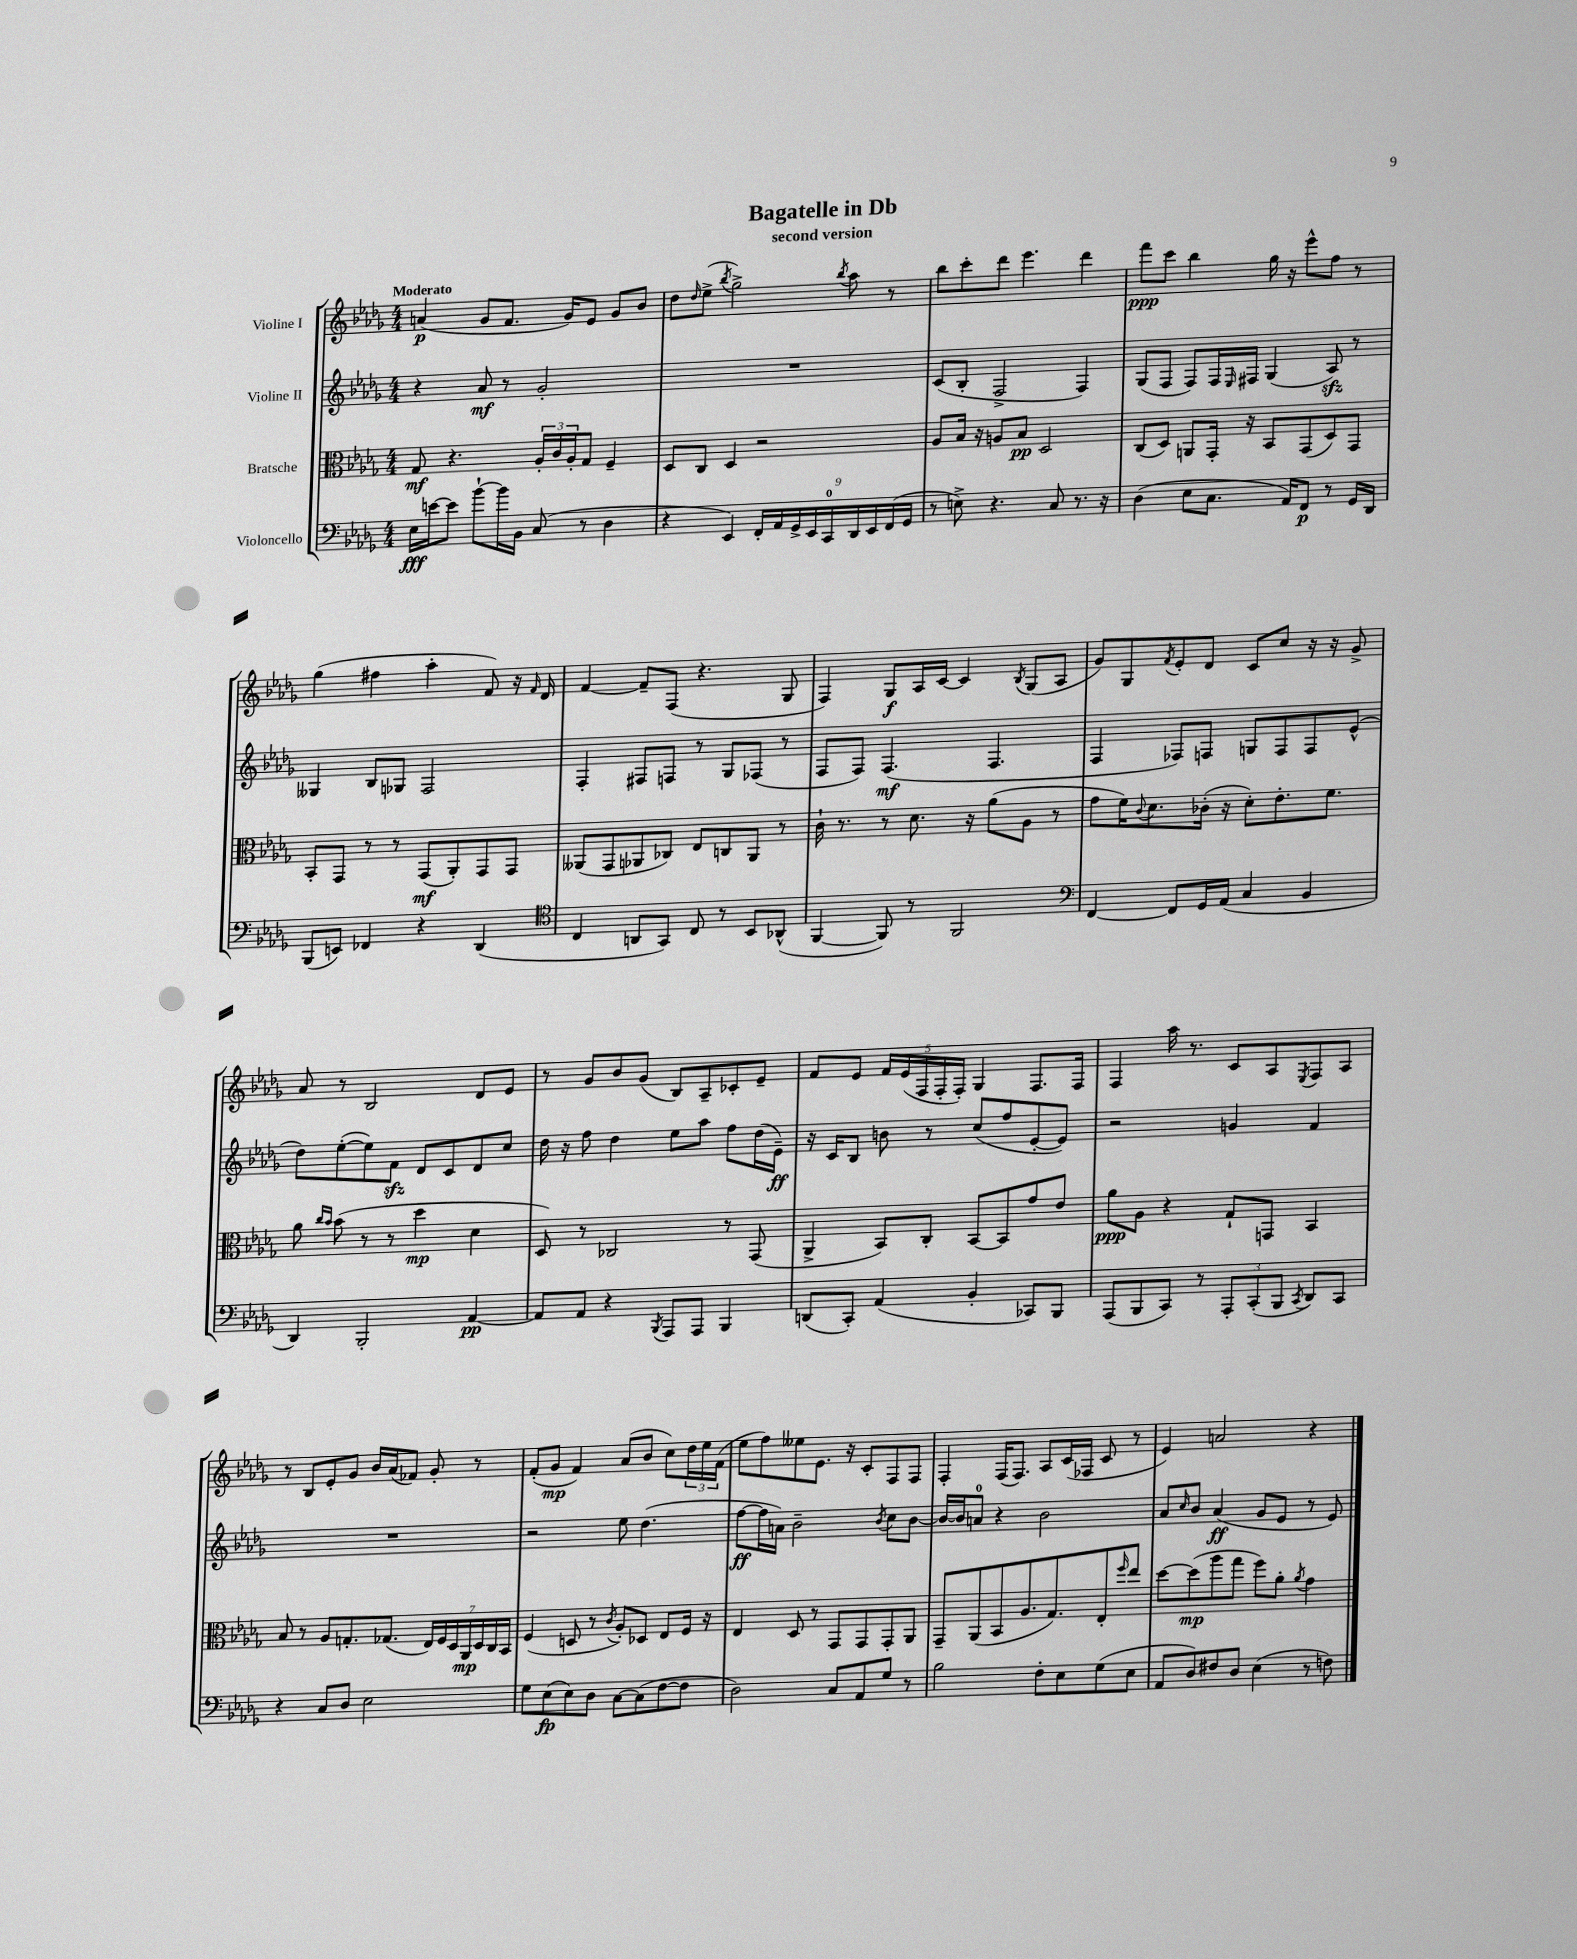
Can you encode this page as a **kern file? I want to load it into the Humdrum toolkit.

**kern	**kern	**kern	**kern
*staff4	*staff3	*staff2	*staff1
*clefF4	*clefC3	*clefG2	*clefG2
*k[b-e-a-d-g-]	*k[b-e-a-d-g-]	*k[b-e-a-d-g-]	*k[b-e-a-d-g-]
*M4/4	*M4/4	*M4/4	*M4/4
16E-	8G-	4r	(4a
[16e	.	.	.
8e]	4.r	.	.
[8b-`	.	8a-	8g-
16b-]	.	8r	8.f
16BB-	.	.	.
(8C	24A-'	2g-'	.
.	24c	.	.
.	.	.	16g-)
.	24A-'	.	.
8r	8G-	.	8e-
4D-	4F~	.	8g-
.	.	.	8b-
=	=	=	=
4r	8D-	1r	8dd-
.	.	.	16qqdd-
.	8C	.	(8ee-^
.	.	.	8qbb-
4EE-)	4D-	.	2gg-^)
18FF'	2r	.	.
18AA-	.	.	.
18GG-^	.	.	.
18EE-	.	.	.
18CC	.	.	.
.	.	.	8qbb-
.	.	.	8aa-
18DD-	.	.	.
18EE-	.	.	.
.	.	.	8r
(18FF	.	.	.
18GG-	.	.	.
=	=	=	=
8r	8A-	(8c	8bb-
8E^)	16B-	8B-'	8ccc'
.	16r	.	.
4.r	8A	2F^	8ddd-
.	8B-	.	4.eee-
.	2D-	.	.
8C	.	.	.
8.r	.	4F)	4ddd-
16r	.	.	.
=	=	=	=
(4D-	(8C	(8G-	8fff
.	8D-)	8F	8ccc
8E-	8AA	8F)	4bb-
8.C	16GG-'	16F	.
.	.	16qqE-	.
.	16r	16F#	.
.	8BB-	(4G-	16gg-
16AA-)	.	.	16r
8FF	(8GG-	.	8eee-^^
8r	8D-)	8A-)	8ff
16GG-	8GG-	8r	8r
16DD-	.	.	.
=	=	=	=
(8BBB-	8BB-'	4G--	(4gg-
8EE)	8GG-	.	.
4FF-	8r	8B-	4ff#
.	8r	8G-	.
4r	(8GG-	2F	4aa-'
.	8AA-')	.	.
(4DD-	8GG-	.	8f)
.	8GG-	.	16r
.	.	.	16qqf
.	.	.	16d-
=	=	=	=
*clefC4	*	*	*
4C	(8AA--	4F'	[4f
.	8GG-	.	.
8AA	8AA-	8F#	8f~]
8GG-)	8C-)	8F	(8F
8C	8E-	8r	4.r
8r	8C	8G-	.
8BB-	8AA-	(8F-	.
(8AA-^^	8r	8r	8G-
=	=	=	=
[4FF	16c`	8F	4F)
.	8.r	.	.
.	.	8F)	.
8FF])	8r	(4.F	8G-
8r	8.d-	.	16A-
.	.	.	[16c
2FF	.	.	4c]
.	16r	.	.
.	(8a-	4.F	.
.	.	.	8qB-
.	8A-	.	(8G-
.	8r	.	8A-
=	=	=	=
*clefF4	*	*	*
[4FF	8g-	4F	8g-)
.	16f)	.	8G-
.	8qqc	.	.
.	8.d-	.	.
.	.	.	8qf
8FF]	.	8F-)	8e-'
16GG-	(16c-'	8F	8d-
(16AA-	16r	.	.
4C	8d-')	8G	8c
.	8.e-'	8F	8cc
4BB-	.	8F	16r
.	8.f	.	16r
.	.	(8e-^^	8g-^
=	=	=	=
4DD-)	8a-	8dd-)	8a-
.	16qqcc	.	.
.	16qqb-	.	.
.	(8b-	([8ee-'	8r
2BBB-'	8r	8ee-])	2B-
.	8r	8f	.
.	4dd-	8d-	.
.	.	8c	.
[4AA-	4d-	8d-	8d-
.	.	8cc	8e-
=	=	=	=
8AA-]	8D-)	16dd-	8r
.	.	16r	.
8AA-	8r	8ff	8g-
4r	2C-	4dd-	8b-
.	.	.	(8g-
8qBBB-	.	.	.
8AAA-	.	8ee-	8B-)
8AAA-	.	8aa-	8A-~
4BBB-	8r	8ff	8c-'
.	(8GG-	(16dd-	8e-~
.	.	16e-~)	.
=	=	=	=
(8DD	4AA-^	16r	8f
.	.	16c	.
8CC')	.	8B-	8e-
(4AA-	8BB-)	8b	20f
.	.	.	(20e-
.	.	.	20F
.	8C'	8r	.
.	.	.	20F'
.	.	.	20F')
4BB-'	[8BB-	(8cc	4G-
.	8BB-]	8ff	.
8CC-)	8g-	[8e-'	8.F
8BBB-	8e-	8e-])	.
.	.	.	16F
=	=	=	=
(8AAA-	8a-	2r	4F
8BBB-	8A-	.	.
8CC)	4r	.	16aa-
.	.	.	8.r
8r	.	.	.
12AAA-'	8G-`	4g	8c
(12CC'	.	.	.
.	8GG	.	8A-
12BBB-	.	.	.
8qCC	.	.	8qE-
8DD-)	4BB-	4f	8F
8CC	.	.	8A-
=	=	=	=
4r	8B-	1r	8r
.	8r	.	8B-
8C	8A-	.	8e-'
8D-	8.G'	.	8g-
2E-	.	.	16b-
.	(8.G-	.	(16a-
.	.	.	8f-)
.	28E-)	.	8g-'
.	28F	.	.
.	28D-	.	.
.	28AA-	.	.
.	.	.	8r
.	28D-	.	.
.	28C	.	.
.	28BB-	.	.
=	=	=	=
8G-	(4F	2r	(8f'
(8E-	.	.	8g-
8E-)	8D	.	4f)
8D-	8r	.	.
.	8qc	.	.
[8C	8A-')	8ee-	(8a-
(8C]	8D-	(4.dd-	8b-
[8F	8E-	.	8cc)
8F]	16F	.	24dd-
.	.	.	24ee-
.	16r	.	.
.	.	.	(24f
=	=	=	=
2D-)	4E-	[8ff	8ee-
.	.	16ff]	8ff)
.	.	16a)	.
.	8D-	2b-~	8ee--
.	8r	.	8.e-
8C	8GG-	.	.
.	.	.	16r
8AA-	8GG-	.	8c'
.	.	8qb-	.
8G-	8GG-'	8cc	8F
8r	8AA-	[8b-	8F
=	=	=	=
2B-	8GG-~	16b-_	4F'
.	.	16b-]	.
.	(8AA-	8a	.
.	8BB-	4r	(16F
.	.	.	8.F)
.	8.A-	.	.
8F'	.	2b-	8A-
.	8.G-)	.	.
8E-	.	.	(16c
.	.	.	16F-
(8G-	8E-'	.	8c
.	16qqff	.	.
8E-	8ee-	.	8r
=	=	=	=
8AA-	[8dd-	8a-	4e-)
.	.	16qqcc	.
8D-)	(8dd-]	8b-	.
8F#	8aa-	(4a-	2a
8D-	8gg-	.	.
(4E-	8ff)	8g-	.
.	8a-'	8e-	.
.	8qa-	.	.
8r	4g-	8r	4r
8F)	.	8e-)	.
==	==	==	==
*-	*-	*-	*-
